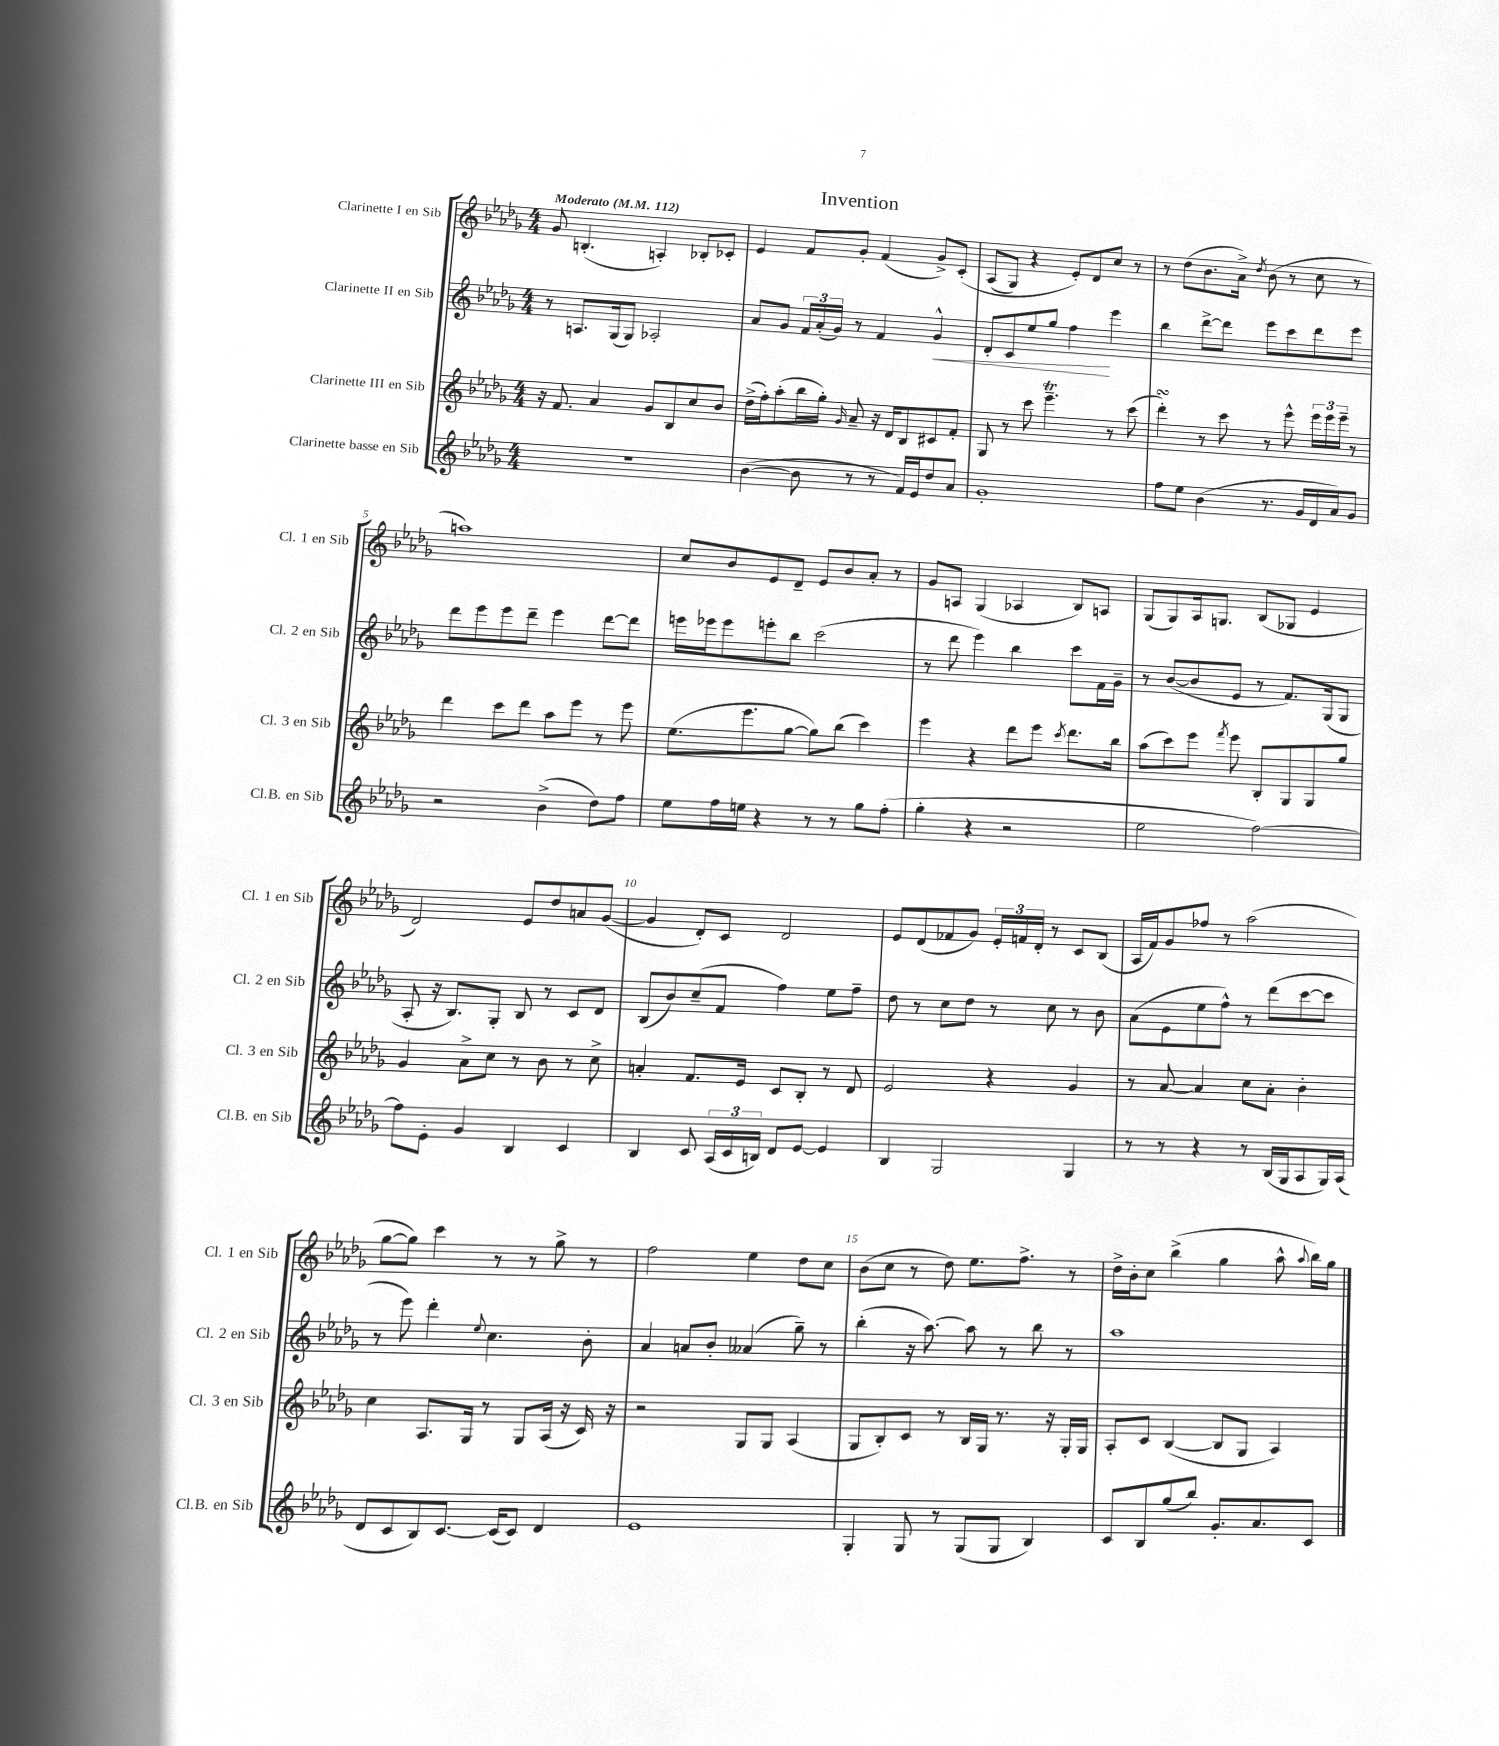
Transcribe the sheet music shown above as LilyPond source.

\header { title = "Invention" }
<<
\new StaffGroup <<
\new Staff = "s0" \with { instrumentName = "Clarinette I en Sib" shortInstrumentName = "Cl. 1 en Sib" } {
    \clef treble \key des \major \numericTimeSignature \time 4/4 \tempo "Moderato" 4 = 112
    \autoBeamOff ges'8 b4.-.( a4-.) bes8[-. ces'8]-. |
    ees'4 f'8[ ges'8]-. f'4( ges'8[->) c'8]-.\( |
    aes8[( ges8]) r4 ees'8[-.\) des'8 c''8] r8 |
    r8 des''8[( bes'8. aes'16]->) \acciaccatura { des''8 } bes'8( r8 c''8 r8 |
    a''1) |
    c''8[ bes'8 ees'8 des'8]-- ees'8[ bes'8 aes'8]-. r8 |
    ges'8[ a8] ges4( aes4 bes8[) a8] |
    ges8[( ges8) aes16 g8.] bes8[( ges8] ees'4 |
    des'2) ees'8[ des''8 a'8 ges'8]~( |
    ges'4 des'8[-.) c'8] des'2 |
    ees'8[ des'8( fes'8 ges'8]) \tuplet 3/2 { ees'16[-. f'16 des'16]-. } r8 c'8[ bes8]( |
    aes16[ f'16) ges'8 fes''8] r8 aes''2( |
    ges''8[~ ges''8]) c'''4 r8 r8 ges''8-> r8 |
    f''2 ees''4 des''8[ c''8] |
    bes'8[( c''8] r8 des''8) ees''8.[ f''8.]-> r8 |
    des''16[-> bes'16-. c''8] bes''4->( ges''4 aes''8-^ \appoggiatura { aes''8 } bes''16[) ges''16] \bar "|." |
}
\new Staff = "s1" \with { instrumentName = "Clarinette II en Sib" shortInstrumentName = "Cl. 2 en Sib" } {
    \clef treble \key des \major \numericTimeSignature \time 4/4
    \autoBeamOff r8 a8.[ ges16( ges8]) aes2-. |
    aes'8[ ges'8] \tuplet 3/2 { f'16[ aes'16-.( ges'16]) } r8 f'4 ges'4-^\< |
    des'8[-. c'8 ees''8 ges''8] f''4\! ees'''4 |
    bes''4 des'''8[~-> des'''8] ees'''8[ c'''8 des'''8 ees'''8] |
    des'''8[ ees'''8 ees'''8 des'''8]-- ees'''4 des'''8[~ des'''8] |
    e'''16[ ees'''16 ees'''8 e'''8-. bes''8] c'''2( |
    r8 des'''8 ees'''4) bes''4 c'''8[ f'16 ges'16]-- |
    r8 bes'8[~( bes'8 ees'8] r8 f'8.[) ges16( ges8] |
    aes8-. r16 bes8.[) ges8]-. bes8 r8 c'8[ des'8] |
    bes8[( bes'8) c''8--( f'8] f''4) ees''8[ f''8]-- |
    des''8 r8 c''8[ des''8] r8 c''8 r8 bes'8 |
    aes'8[( ees'8 ees''8 f''8]-^) r8 des'''8[( c'''8~ c'''8] |
    r8 ees'''8) des'''4-. \appoggiatura { ees''8 } c''4. bes'8-. |
    aes'4 a'8[ bes'8]-. aeses'4( ges''8--) r8 |
    bes''4-.( r16 aes''8.~) aes''8 r8 bes''8 r8 |
    aes''1 \bar "|." |
}
\new Staff = "s2" \with { instrumentName = "Clarinette III en Sib" shortInstrumentName = "Cl. 3 en Sib" } {
    \clef treble \key des \major \numericTimeSignature \time 4/4
    \autoBeamOff r16 f'8. aes'4 ges'8[ bes8 c''8 bes'8] |
    des''16[->( f''16-.) aes''8-.( bes''16 ges''16]-.) \grace { ges'16 } aes'8-- r16 des'16[ bes8 cis'8 f'8]-. |
    ges8 r8 c'''8 ees'''4.--\trill r8 c'''8( |
    des'''4-.\turn) r8 c'''8 r8 ees'''8-^ \tuplet 3/2 { ees'''16[ ees'''16 ees'''16]-- } r8 |
    des'''4 c'''8[ des'''8] aes''8[ ees'''8] r8 ees'''8 |
    ees''8.[( ees'''8. ges''8]~ ges''8[) bes''8]( c'''4) |
    ees'''4 r4 des'''8[ ees'''8] \acciaccatura { c'''8 } des'''8.[ bes''16] |
    aes''8[( c'''8) ees'''8] \acciaccatura { f'''8 } ees'''8 bes8[-. ges8 ges8 ges''8] |
    ges'4 aes'8[-> c''8] r8 bes'8 r8 c''8-> |
    a'4-. f'8.[ ees'16] c'8[ bes8]-. r8 des'8 |
    ees'2 r4 ges'4 |
    r8 aes'8~ aes'4 c''8[ aes'8]-. bes'4-. |
    c''4 aes8.[ ges16] r8 ges8[ aes16]( r16 c'16) r16 |
    r2 ges8[ ges8] aes4( |
    ges8[ bes8-.) c'8] r8 bes16[ ges16] r8. r16 ges16[-. ges16] |
    aes8[-. c'8] bes4~( bes8[ ges8] aes4) \bar "|." |
}
\new Staff = "s3" \with { instrumentName = "Clarinette basse en Sib" shortInstrumentName = "Cl.B. en Sib" } {
    \clef treble \key des \major \numericTimeSignature \time 4/4
    \autoBeamOff R1 |
    bes'4~( bes'8 r8 r8 f'16[) ees'16 des''8 aes'8] |
    ges'1-. |
    f''8[ ees''8] bes'4( r8. ges'16[ des'16 aes'16) ges'8] |
    r2 bes'4->( des''8[) f''8] |
    ees''8[ f''16 e''16] r4 r8 r8 ges''8[ f''8]-.( |
    ges''4-. r4 r2 |
    ees''2 f''2~) |
    f''8[ ees'8]-. ges'4 bes4 c'4 |
    bes4 c'8 \tuplet 3/2 { aes16[( c'16 b16]) } des'8[ ees'8]~ ees'4 |
    bes4 ges2 ges4 |
    r8 r8 r4 r8 bes16[( ges16 aes8 ges16) aes16]( |
    des'8[ c'8 bes8) c'8.]~ c'16[( c'8]) des'4 |
    ees'1 |
    ges4-. ges8 r8 ges8[( ges8] bes4) |
    c'8[ bes8 ges''8( bes''8]) ges'8.[-. aes'8. c'8] \bar "|." |
}
>>
>>
\layout { \context { \Score \override BarNumber.break-visibility = ##(#f #t #t) barNumberVisibility = #(every-nth-bar-number-visible 5) } }
